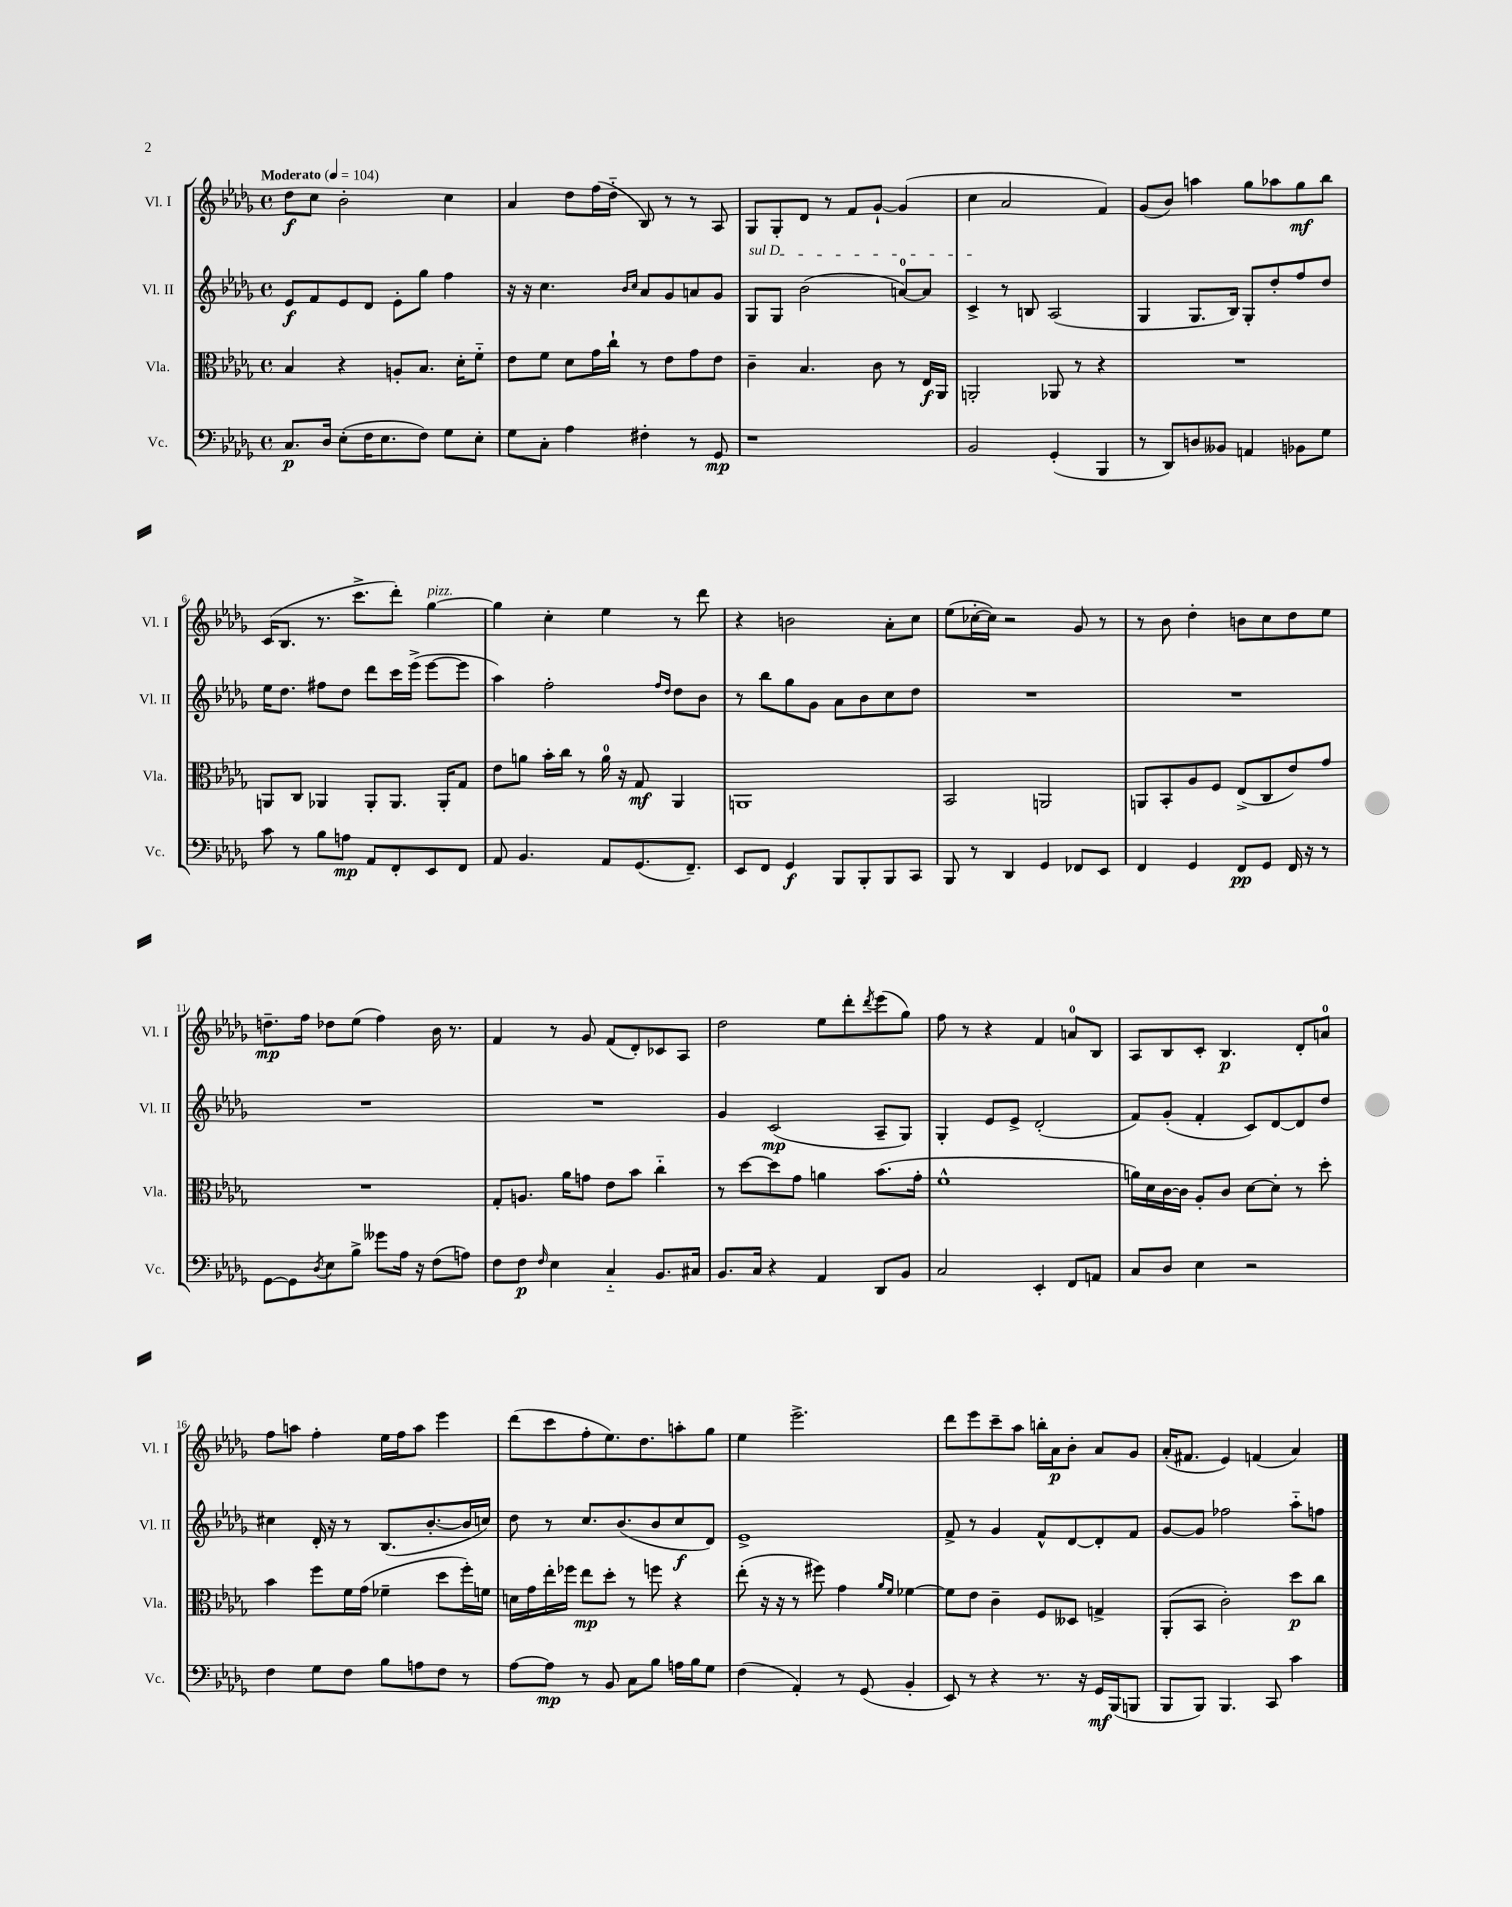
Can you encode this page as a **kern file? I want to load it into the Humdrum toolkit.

**kern	**kern	**kern	**kern
*staff4	*staff3	*staff2	*staff1
*clefF4	*clefC3	*clefG2	*clefG2
*k[b-e-a-d-g-]	*k[b-e-a-d-g-]	*k[b-e-a-d-g-]	*k[b-e-a-d-g-]
*M4/4	*M4/4	*M4/4	*M4/4
*met(c)	*met(c)	*met(c)	*met(c)
*MM104	*MM104	*MM104	*MM104
8.C	4B-	8e-	8dd-
.	.	8f	8cc
16D-	.	.	.
(8E-'	4r	8e-	2b-'
16F	.	8d-	.
8.E-	.	.	.
.	8A'	8e-'	.
8F)	8.B-	8gg-	.
8G-	.	4ff	4cc
.	16d-'	.	.
8E-'	8f'~	.	.
=	=	=	=
8G-	8e-	16r	4a-
.	.	16r	.
8C'	8f	4.cc	.
4A-	8d-	.	8dd-
.	16g-	.	(16ff
.	16cc`	.	16dd-'~
.	.	16qqb-	.
.	.	16qqcc	.
4F#'	8r	8a-	8B-)
.	8e-	8g-	8r
8r	8g-	8a	8r
8GG-	8e-	8g-	8A-
=	=	=	=
1r	4c~	8G-	8G-
.	.	8G-	8G-'
.	4.B-	(2b-	8d-
.	.	.	8r
.	.	.	8f
.	8c	.	[8g-`
.	8r	[8a)	(4g-]
.	16E-	8a]	.
.	16AA-	.	.
=	=	=	=
2BB-	2AA'	4c^	4cc
.	.	8r	2a-
.	.	8B	.
(4GG-'	8AA-	(2A-	.
.	8r	.	.
4BBB-	4r	.	4f)
=	=	=	=
8r	1r	4G-	(8g-
8DD-)	.	.	8b-)
8D	.	8.G-	4aa
8BB--	.	.	.
.	.	16B-)	.
4AA	.	8G-'	8gg-
.	.	8dd-'	8aa-
8BB-	.	8ff	8gg-
8G-	.	8dd-	8bb-
=	=	=	=
8c	8AA	16ee-	(16c
.	.	8.dd-	8.B-
8r	8C	.	.
8B-	4AA-	8ff#	8.r
8A	.	8dd-	.
.	.	.	8.ccc^
8AA-	8AA-'	8ddd-	.
8FF'	8.AA-	16ccc	8ddd-')
.	.	(16eee-^	.
8EE-	.	[8eee-	[4gg-
.	16AA-'	.	.
8FF	8G-	8eee-]	.
=	=	=	=
8AA-	8e-	4aa-)	4gg-]
4.BB-	8a	.	.
.	16b-'	2ff'	4cc'
.	16cc	.	.
.	8r	.	.
8AA-	16a	.	4ee-
.	16r	.	.
(8.GG-	8G-	.	.
.	.	16qqff	.
.	.	16qqdd-	.
.	4AA-	8dd-	8r
8.FF~)	.	.	.
.	.	8b-	8ddd-
=	=	=	=
8EE-	1AA	8r	4r
8FF	.	8bb-	.
4GG-	.	8gg-	2b
.	.	8g-	.
8BBB-	.	8a-	.
8BBB-'	.	8b-	.
8BBB-	.	8cc	8a-'
8CC	.	8dd-	8cc
=	=	=	=
8BBB-	2BB-	1r	(8ee-
8r	.	.	[16cc-'
.	.	.	16cc-])
4DD-	.	.	2r
4GG-	2AA	.	.
8FF-	.	.	8g-
8EE-	.	.	8r
=	=	=	=
4FF	8AA	1r	8r
.	8BB-'	.	8b-
4GG-	8A-	.	4dd-'
.	8F	.	.
8FF	(8E-^	.	8b
8GG-	8C	.	8cc
16FF	8e-)	.	8dd-
16r	.	.	.
8r	8g-	.	8ee-
=	=	=	=
[8GG-	1r	1r	8.dd~
8GG-]	.	.	.
.	.	.	16ff
8qD-	.	.	.
8E-	.	.	8dd-
8B-^	.	.	(8ee-
8g--	.	.	4ff)
16A-	.	.	.
16r	.	.	.
(8F	.	.	16b-
.	.	.	8.r
8A)	.	.	.
=	=	=	=
8F	8G-'	1r	4f
8F	8.A	.	.
16qqF	.	.	.
4E-	.	.	8r
.	16a-	.	.
.	8g	.	8g-
4C'~	8e-	.	(8f
.	8b-	.	8d-')
8.BB-	4cc'~	.	8c-
.	.	.	8A-
16C#	.	.	.
=	=	=	=
8.BB-	8r	4g-	2dd-
.	[8dd-	.	.
16C	.	.	.
4r	8dd-]	(2c	.
.	8g-	.	.
4AA-	4a	.	8ee-
.	.	.	8ddd-'
.	.	.	8qddd-
8DD-	(8.b-	8A-~	(8eee-
8BB-	.	8G-)	8gg-)
.	16g-'	.	.
=	=	=	=
2C	1f^^	4G-'	8ff
.	.	.	8r
.	.	8e-	4r
.	.	8e-^	.
4EE-'	.	(2d-'	4f
8FF	.	.	8a
8AA	.	.	8B-
=	=	=	=
8C	16a)	8f)	8A-
.	16d-	.	.
8D-	[16c	(8g-'	8B-
.	16c]	.	.
4E-	8A-'	4f'	8c'
.	8c	.	4.B-
2r	[8d-	8c)	.
.	8d-']	[8d-	.
.	8r	8d-]	8d-'
.	8dd-'	8dd-	8a
=	=	=	=
4F	4b-	4cc#	8ff
.	.	.	8aa
8G-	8ff	16d-'	4ff'
.	.	16r	.
8F	16f	8r	.
.	(16g-	.	.
8B-	4f-~	(8.B-	16ee-
.	.	.	16ff
8A	.	.	8aa
.	.	[8.b-'	.
8F	8dd-	.	4eee-
8r	16ff')	16b-]	.
.	16f	16cc)	.
=	=	=	=
[8A-	16d	8dd-	(8ddd-
.	16g-	.	.
8A-]	16ee-'	8r	8ccc
.	16ff-	.	.
8r	8ee-	8.cc	8ff'
8BB-	8dd-'	.	8.ee-)
.	.	(8.b-	.
8C	8r	.	.
.	.	.	8.dd-
8B-	8ff	8b-	.
16A	4r	8cc	8aa'
16B-	.	.	.
8G-	.	8d-)	8gg-
=	=	=	=
(4F	(8ee-'	1e-^	4ee-
.	16r	.	.
.	16r	.	.
4AA-')	8r	.	2.eee-^
.	8ff#)	.	.
8r	4g-	.	.
(8GG-	.	.	.
.	16qqa-	.	.
.	16qqf	.	.
4BB-'	[4f-	.	.
=	=	=	=
8EE-)	8f-]	8f^	8ddd-
8r	8e-	8r	8eee-
4r	4c~	4g-	8ccc~
.	.	.	8aa-
8.r	8F	8f^^	16bb'
.	.	.	16a-
.	8D--	[8d-	8b-'
16r	.	.	.
16GG-	4G^	8d-']	8a-
(16BBB-	.	.	.
8BBB	.	8f	8g-
=	=	=	=
8BBB-	(8AA-'	[8g-	(16a-'
.	.	.	8.f#
8BBB-)	8BB-	8g-]	.
4.BBB-	2c')	2ff-	4e-)
.	.	.	(4f
8CC	.	.	.
4c	8dd-	8aa-'~	4a-)
.	8cc	8ff	.
==	==	==	==
*-	*-	*-	*-
